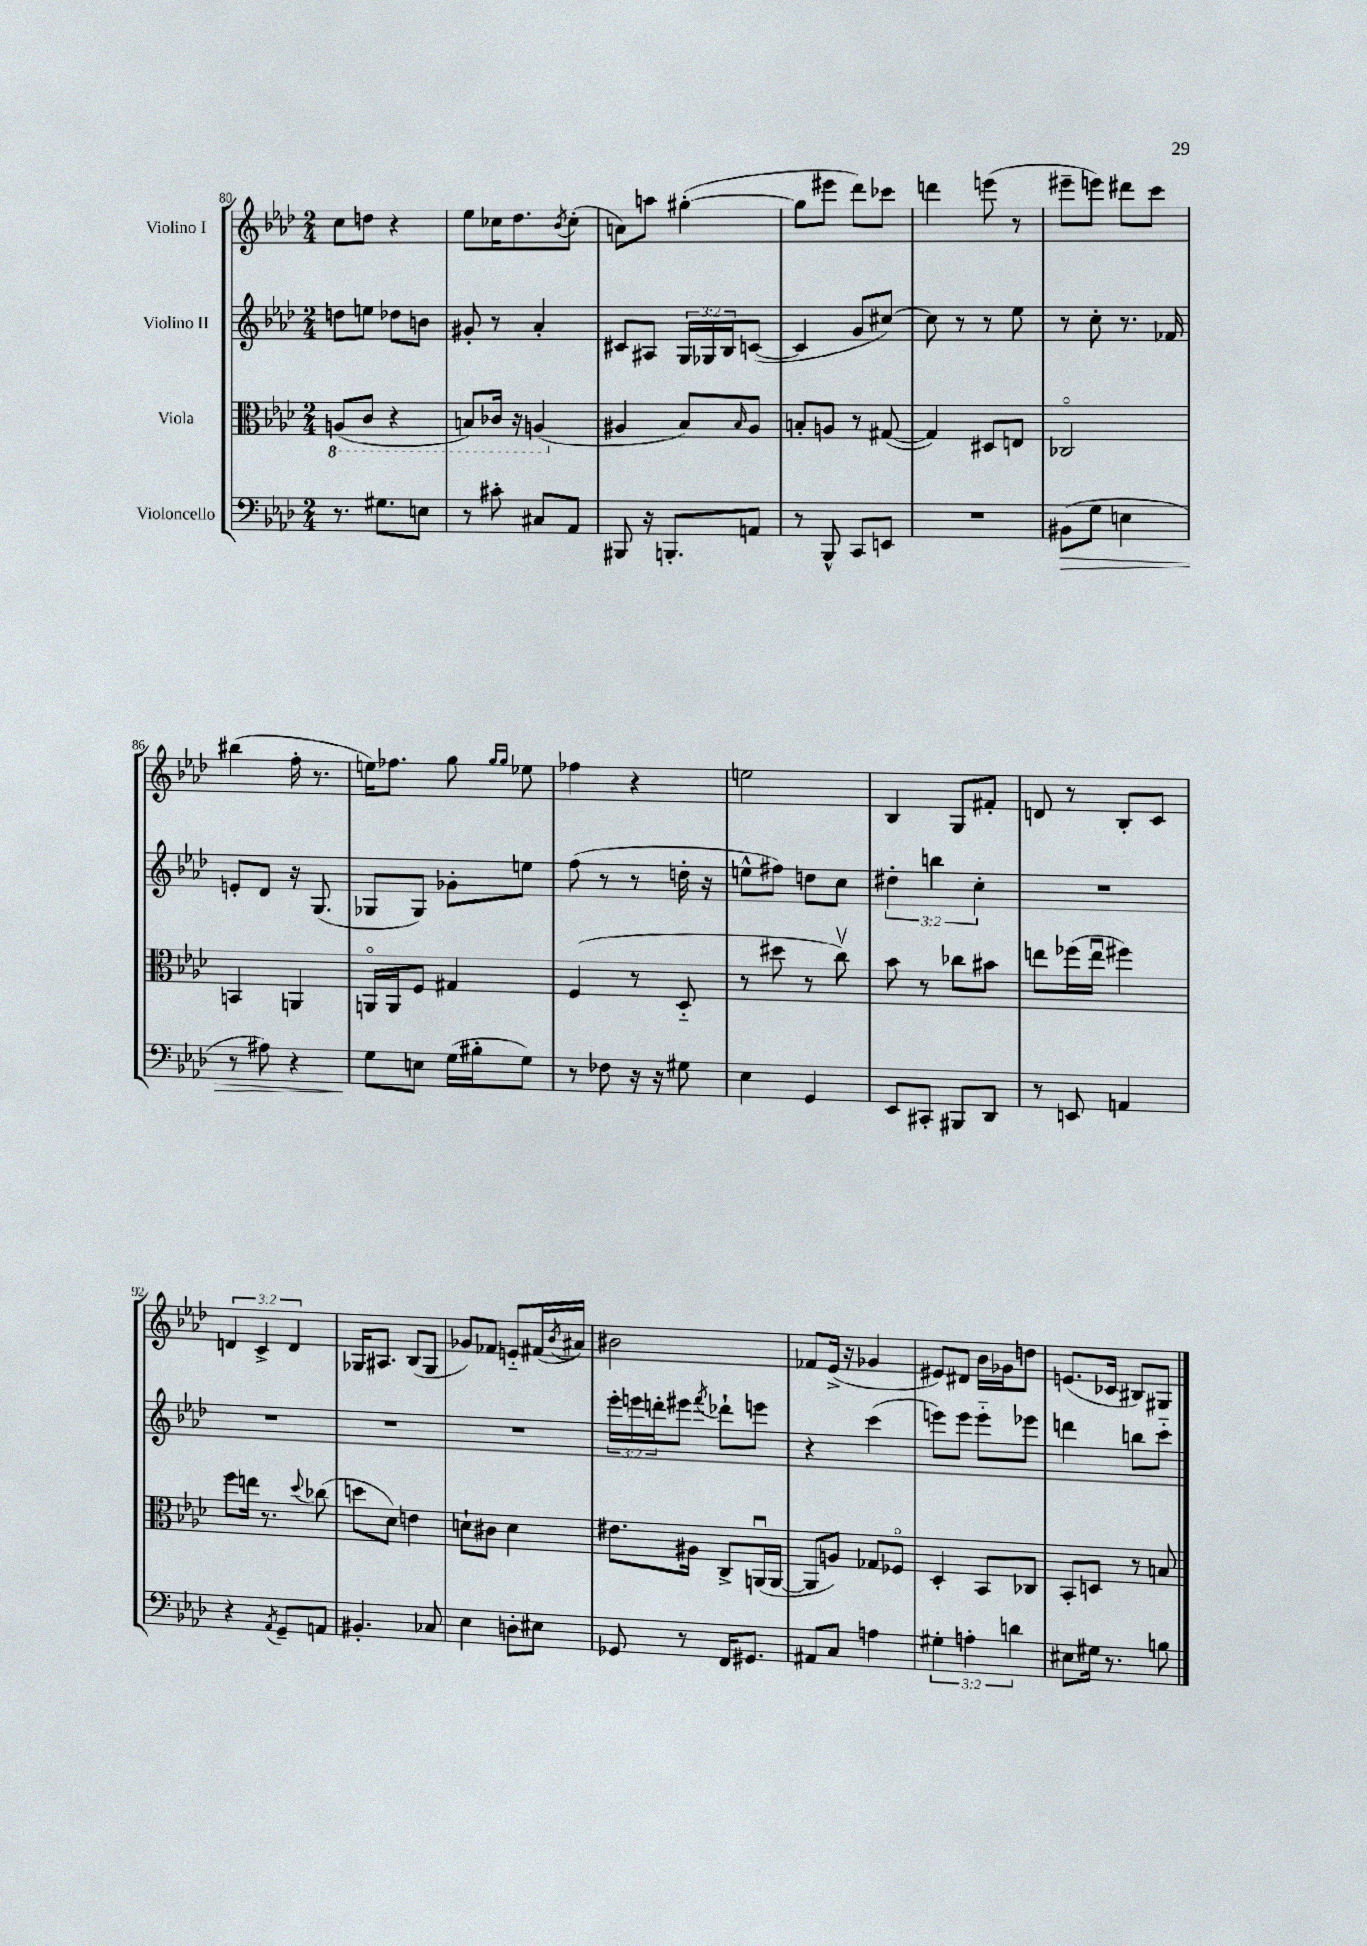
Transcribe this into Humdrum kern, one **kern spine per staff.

**kern	**kern	**kern	**kern
*staff4	*staff3	*staff2	*staff1
*clefF4	*clefC3	*clefG2	*clefG2
*k[b-e-a-d-]	*k[b-e-a-d-]	*k[b-e-a-d-]	*k[b-e-a-d-]
*M2/4	*M2/4	*M2/4	*M2/4
8.r	(8AA	8dd	8cc
.	8C	8ee	8dd
8.G#	.	.	.
.	4r	8dd-	4r
8E	.	8b	.
=	=	=	=
8r	8BB)	8g#'	8ee-
8c#'	16C-	8r	16cc-
.	16r	.	8.dd-
8C#	(4AA	4a-'	.
.	.	.	8qb-
8AA-	.	.	(8cc-'
=	=	=	=
8BBB#	4A#	8c#	8a)
16r	.	8A#	8aa
8.BBB'	.	.	.
.	8B-)	24G	([4gg#'
.	.	24G-	.
.	.	24B-	.
.	16qqB-	.	.
8AA	8A#	([8c	.
=	=	=	=
8r	8B'	4c]	8gg#]
8BBB-^^	8A	.	8eee#
8CC	8r	8g	8ddd-)
8EE	([8G#	[8cc#)	8ccc-
=	=	=	=
2r	4G#])	8cc#]	4ddd
.	.	8r	.
.	8D#	8r	(8eee
.	8E	8ee-	8r
=	=	=	=
(8BB#	2C-o	8r	8eee#~
8G	.	8cc'	8eee)
4E	.	8.r	8ddd#
.	.	.	8ccc
.	.	16f-	.
=	=	=	=
8r	4BB	8e'	(4bb#
8A#)	.	8d-	.
4r	4AA	16r	16ff'
.	.	(8.G	8.r
=	=	=	=
8G	16AAo	8G-	16ee)
.	16AA	.	8.ff-
8E	8F	8G-)	.
(16G	4G#	8g-'	8gg
16B#'	.	.	.
.	.	.	16qqgg
.	.	.	16qqgg
8G)	.	8ee	8ee-
=	=	=	=
8r	(4F	(8ff	4ff-
8F-	.	8r	.
16r	8r	8r	4r
16r	.	.	.
8G#	8D-'~	16dd'	.
.	.	16r	.
=	=	=	=
4E-	8r	8ee^^	2ee
.	8dd#	8ff#)	.
4GG	8r	8dd	.
.	8ccv)	8cc	.
=	=	=	=
8EE-	8b-	6dd#'	4B-
8CC#'	8r	.	.
.	.	6bb	.
8BBB#	8cc-	.	8G
.	.	6cc'	.
8DD-	8b#	.	8f#'
=	=	=	=
8r	8ee	2r	8d
8EE	(16ff-	.	8r
.	16eeu	.	.
4AA	4ff#)	.	8B-'
.	.	.	8c
=	=	=	=
4r	8ff	2r	6d
.	16ee	.	.
.	.	.	6c^
.	8.r	.	.
8qAA-	.	.	.
8GG~	.	.	.
.	.	.	6d
.	8qqdd-	.	.
8AA	(8cc-	.	.
=	=	=	=
4.BB#'	8dd	2r	16G-
.	.	.	8.A#
.	8d-)	.	.
.	4e	.	(8B-
8C-	.	.	8G-
=	=	=	=
4E-	8d`	2r	8g-)
.	8c#	.	8f-
8D'	4d	.	8e'~
8E#	.	.	(16f#
.	.	.	8qb-
.	.	.	16a#)
=	=	=	=
8GG-	8.e#	24eee-'	2b#
.	.	24eee	.
.	.	24ddd'	.
8r	.	8eee#	.
.	16A#	.	.
.	.	8qfff	.
16FF	8C^	8ddd-`	.
8.GG#	.	.	.
.	(16AAu	8eee	.
.	[16AA	.	.
=	=	=	=
8AA#	8AA]	4r	8f-
8C	8A)	.	(16e-^
.	.	.	16r
4A	8G-	(4ccc	4g-
.	8F-o	.	.
=	=	=	=
6G#'	4D-'	8eee)	8e#)
.	.	8eee	8d#
6A'	.	.	.
.	8BB-	8eee'~	16b-
.	.	.	16g-
6d	.	.	.
.	8C-	8eee-	8dd
=	=	=	=
8E#	8BB-'	4ddd	(8.e
16G#	8D	.	.
8.r	.	.	16c-
.	8r	8bb	8B#)
8B	8B	8ccc'~	8G#
==	==	==	==
*-	*-	*-	*-
